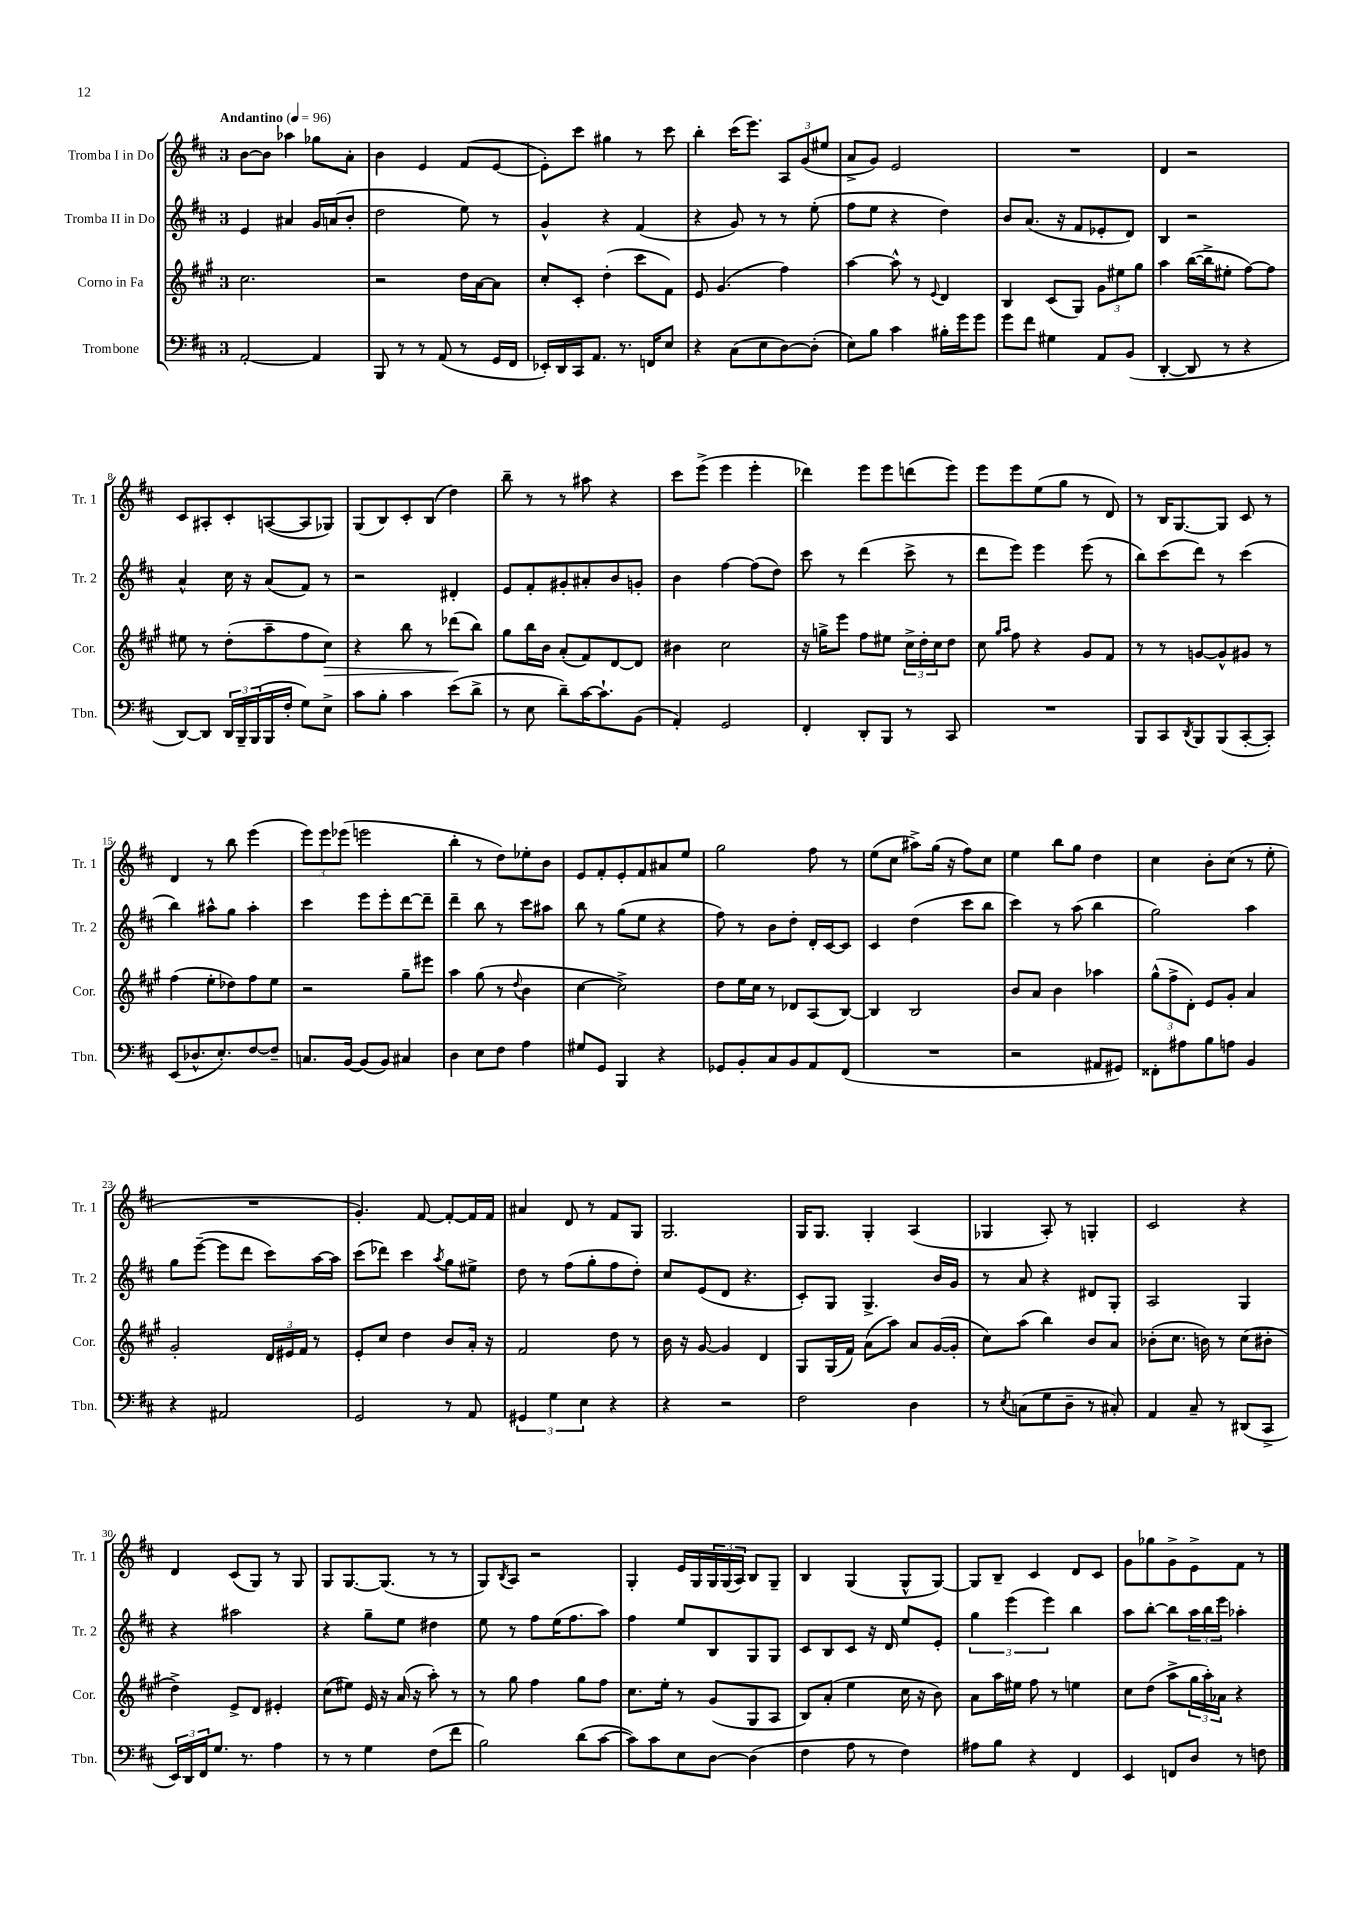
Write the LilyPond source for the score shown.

<<
\new StaffGroup <<
\new Staff = "s0" \with { instrumentName = "Tromba I in Do" shortInstrumentName = "Tr. 1" } {
    \clef treble \key d \major \once \override Staff.TimeSignature.style = #'single-digit \time 3/4 \tempo "Andantino" 4 = 96
    b'8~ b'8 aes''4 ges''8 a'8-. |
    b'4 e'4 fis'8( e'8~ |
    e'8-.) cis'''8 gis''4 r8 cis'''8 |
    b''4-. cis'''16( e'''8.) \tuplet 3/2 { a8 g'8( eis''8 } |
    a'8-> g'8) e'2 |
    R2. |
    d'4 r2 |
    cis'8 ais8-. cis'8-. a8~( a8 ges8) |
    g8( b8) cis'8-. b8( d''4) |
    b''8-- r8 r8 ais''8 r4 |
    cis'''8 e'''8->( e'''4 e'''4-. |
    des'''4) e'''8 e'''8 d'''8( e'''8) |
    e'''8 e'''8 e''8( g''8 r8 d'8) |
    r8 b16 g8.~ g8 cis'8 r8 |
    d'4 r8 b''8 e'''4( |
    \tuplet 3/2 { e'''8) e'''8 ees'''8( } e'''2 |
    b''4-. r8 d''8) ees''8-. b'8 |
    e'8 fis'8-. e'8-. fis'8 ais'8 e''8 |
    g''2 fis''8 r8 |
    e''8( cis''8 ais''8->) g''16( r16 fis''8) cis''8 |
    e''4 b''8 g''8 d''4 |
    cis''4 b'8-. cis''8( r8 e''8-. |
    R2. |
    g'4.-.) fis'8~ fis'8~-. fis'16 fis'16 |
    ais'4 d'8 r8 fis'8 g8 |
    g2. |
    g16 g8. g4-. a4( |
    ges4 a8-.) r8 g4-. |
    cis'2 r4 |
    d'4 cis'8( g8) r8 g8 |
    g8 g8.~ g8.( r8 r8 |
    g8) \acciaccatura { b8 } a8 r2 |
    g4-. e'16 g16 \tuplet 3/2 { g16 g16( a16) } b8 g8-- |
    b4 g4( g8-^ g8~) |
    g8 b8-- cis'4 d'8 cis'8 |
    g'8 ges''8 g'8-> e'8-> fis'8 r8 \bar "|." |
}
\new Staff = "s1" \with { instrumentName = "Tromba II in Do" shortInstrumentName = "Tr. 2" } {
    \clef treble \key d \major \once \override Staff.TimeSignature.style = #'single-digit \time 3/4
    e'4 ais'4 g'16 a'16( b'8-. |
    d''2 e''8) r8 |
    g'4-^ r4 fis'4( |
    r4 g'8) r8 r8 e''8-.( |
    fis''8 e''8 r4 d''4) |
    b'8 a'8.( r16 fis'8 ees'8-. d'8) |
    b4 r2 |
    a'4-^ cis''16 r16 a'8( fis'8) r8 |
    r2 dis'4-. |
    e'8 fis'8-. gis'8-. ais'8-. b'8 g'8-. |
    b'4 fis''4~ fis''8( d''8) |
    cis'''8 r8 d'''4( cis'''8-> r8 |
    d'''8 e'''8) e'''4 e'''8( r8 |
    b''8) cis'''8( d'''8) r8 cis'''4( |
    b''4) ais''8-^ g''8 ais''4-. |
    cis'''4 e'''8 e'''8-. d'''8~ d'''8-- |
    d'''4-- b''8 r8 cis'''8 ais''8 |
    b''8 r8 g''8( e''8 r4 |
    fis''8) r8 b'8 d''8-. d'16-. cis'16~ cis'8 |
    cis'4 d''4( cis'''8 b''8 |
    cis'''4) r8 a''8( b''4 |
    g''2) a''4 |
    g''8 e'''8~--( e'''8 d'''8 cis'''8) a''16~ a''16 |
    cis'''8( des'''8) cis'''4 \acciaccatura { a''8 } g''8 eis''8-> |
    d''8 r8 fis''8( g''8-. fis''8 d''8-.) |
    cis''8 e'8( d'8 r4. |
    cis'8-.) g8 g4.-> b'16 g'16 |
    r8 a'8 r4 dis'8 g8-. |
    a2 g4 |
    r4 ais''2 |
    r4 g''8-- e''8 dis''4 |
    e''8 r8 fis''8 e''16( fis''8. a''8) |
    fis''4 e''8 b8 g8 g8 |
    cis'8 b8 cis'8 r16 d'16 e''8 e'8-. |
    \tuplet 3/2 { g''4 e'''4( e'''4) } b''4 |
    a''8 b''8~-. b''8 \tuplet 3/2 { a''16 b''16 e'''16 } aes''4-. \bar "|." |
}
\new Staff = "s2" \with { instrumentName = "Corno in Fa" shortInstrumentName = "Cor." } {
    \clef treble \key a \major \once \override Staff.TimeSignature.style = #'single-digit \time 3/4
    cis''2. |
    r2 d''16 a'16~ a'8 |
    cis''8-. cis'8-. d''4-.( cis'''8 fis'8) |
    e'8 gis'4.( fis''4) |
    a''4~ a''8-^ r8 \appoggiatura { e'8 } d'4 |
    b4 cis'8( gis8) \tuplet 3/2 { gis'8 eis''8 gis''8 } |
    a''4 b''16~( b''16-> eis''8-. fis''8~) fis''8 |
    eis''8 r8 d''8-.( a''8-- fis''8 cis''8\>) |
    r4 b''8 r8 des'''8\!( b''8) |
    gis''8 b''16 b'16 a'8-.( fis'8) d'8~ d'8 |
    bis'4 cis''2 |
    r16 g''16-> e'''8 fis''8 eis''8 \tuplet 3/2 { cis''16-> d''16-. cis''16 } d''8 |
    cis''8 \grace { gis''16 a''16 } fis''8 r4 gis'8 fis'8 |
    r8 r8 g'8~ g'8-^ gis'8 r8 |
    fis''4( e''8-. des''8) fis''8 e''8 |
    r2 gis''8-- eis'''8 |
    a''4 gis''8( r8 \appoggiatura { d''8 } b'4 |
    cis''4~ cis''2->) |
    d''8 e''16 cis''16 r8 des'8 a8( b8~) |
    b4 b2 |
    b'8 a'8 b'4 aes''4 |
    \tuplet 3/2 { gis''8-^( fis''8-> d'8-.) } e'8 gis'8-. a'4 |
    gis'2-. \tuplet 3/2 { d'16 eis'16 fis'16 } r8 |
    e'8-. cis''8 d''4 b'8 a'16-. r16 |
    fis'2 d''8 r8 |
    b'16 r16 gis'8~ gis'4 d'4 |
    gis8 gis16( fis'16) a'8( a''8) a'8 gis'16~( gis'16-. |
    cis''8) a''8( b''4) b'8 a'8 |
    bes'8-.( cis''8. b'16) r8 cis''8( bis'8-. |
    d''4->) e'8-> d'8 eis'4-. |
    cis''8( eis''8) e'16 r16 a'16( r16 a''8-.) r8 |
    r8 gis''8 fis''4 gis''8 fis''8 |
    cis''8. e''16-. r8 gis'8( gis8 a8 |
    b8) a'8-.( e''4 cis''16 r16 b'8) |
    a'8 a''16 eis''16 fis''8 r8 e''4 |
    cis''8 d''8( a''8-> \tuplet 3/2 { gis''16 a''16-.) aes'16 } r4 \bar "|." |
}
\new Staff = "s3" \with { instrumentName = "Trombone" shortInstrumentName = "Tbn." } {
    \clef bass \key d \major \once \override Staff.TimeSignature.style = #'single-digit \time 3/4
    a,2~-. a,4 |
    b,,8 r8 r8 a,8( r8 g,16 fis,16 |
    ees,16-.) d,16 cis,16 a,8. r8. f,16 e8 |
    r4 cis8( e8 d8~) d8-.( |
    e8) b8 cis'4 bis16-. g'16 g'8 |
    g'8 fis'8 gis4 a,8 b,8( |
    d,4~-. d,8 r8 r4 |
    d,8~) d,8 \tuplet 3/2 { d,16 b,,16-- b,,16( } b,,16 fis16-. g8) e8-> |
    cis'8 b8-. cis'4 e'8( d'8-> |
    r8 e8 d'8--) cis'16~ cis'8.-! b,8( |
    a,4-.) g,2 |
    fis,4-. d,8-. b,,8 r8 cis,8 |
    R2. |
    b,,8 cis,8 \acciaccatura { d,8 } b,,8 b,,8( cis,8~-. cis,8-.) |
    e,8( des8.-^ e8.-.) fis8~ fis8-- |
    c8. b,16~ b,8( b,8) cis4 |
    d4 e8 fis8 a4 |
    gis8 g,8 b,,4 r4 |
    ges,8 b,8-. cis8 b,8 a,8 fis,8( |
    R2. |
    r2 ais,8 gis,8) |
    fisis,8-. ais8 b8 a8 b,4 |
    r4 ais,2 |
    g,2 r8 a,8 |
    \tuplet 3/2 { gis,4 g4 e4 } r4 |
    r4 r2 |
    fis2 d4 |
    r8 \acciaccatura { e8 } c8( g8 d8-- r8 cis8-.) |
    a,4 cis8-- r8 dis,8( cis,8-> |
    \tuplet 3/2 { e,16) d,16 fis,16 } g8. r8. a4 |
    r8 r8 g4 fis8( fis'8 |
    b2) d'8( cis'8~ |
    cis'8) cis'8 e8 d8~ d4( |
    fis4 a8 r8 fis4) |
    ais8 b8 r4 fis,4 |
    e,4 f,8 d8 r8 f8 \bar "|." |
}
>>
>>
